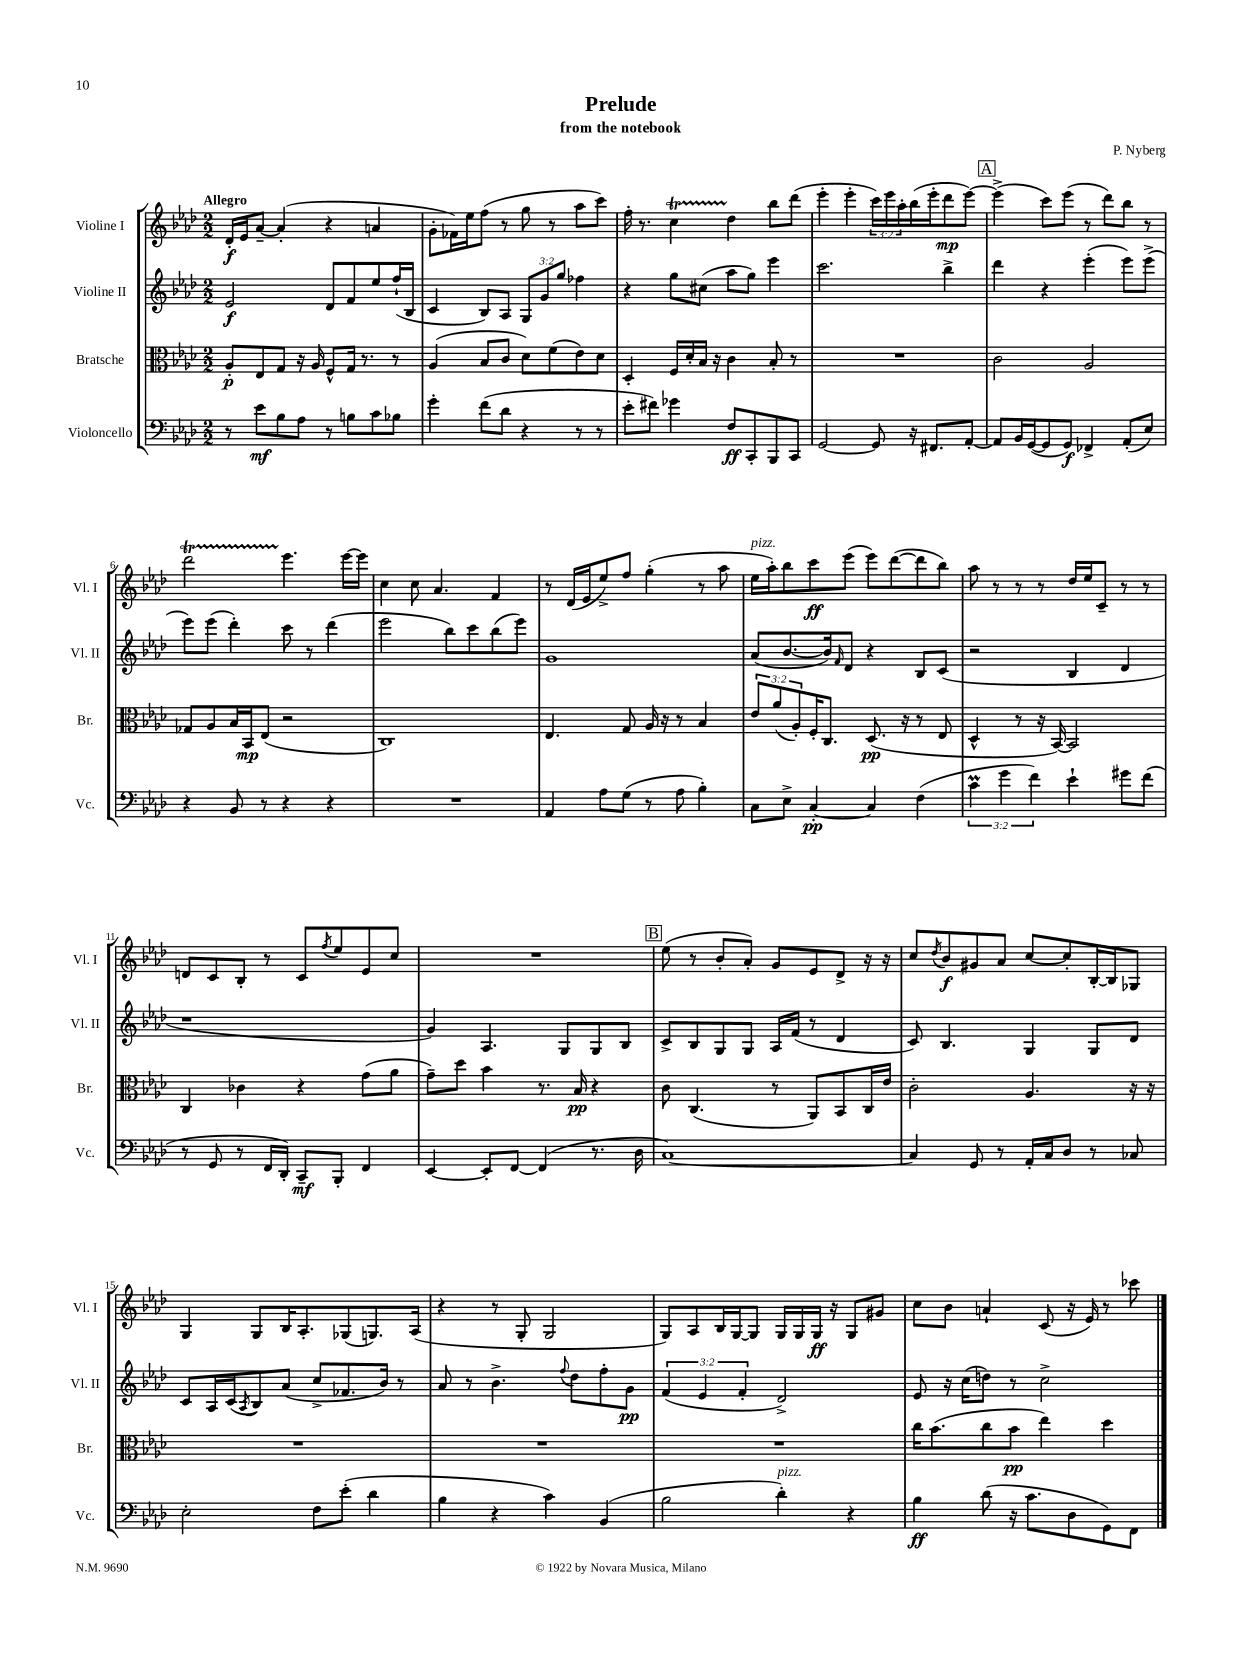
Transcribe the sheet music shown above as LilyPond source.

\header { title = "Prelude" composer = "P. Nyberg" subtitle = "from the notebook" }
<<
\new StaffGroup <<
\new Staff = "s0" \with { instrumentName = "Violine I" shortInstrumentName = "Vl. I" } {
    \clef treble \key aes \major \numericTimeSignature \time 2/2 \override Staff.TupletNumber.text = #tuplet-number::calc-fraction-text \tempo "Allegro"
    des'16-.\f ees'16 aes'8~-- aes'4-.( r4 a'4 |
    g'8-. fes'16) ees''16 f''8( r8 g''8 r8 aes''8 c'''8) |
    f''16-. r8. c''4\startTrillSpan des''4\stopTrillSpan bes''8 des'''8( |
    ees'''4-. ees'''4-. \tuplet 3/2 { c'''16) ees'''16 aes''16-. } bes''16( ees'''16-. des'''8\mp ees'''8~) |
    \mark \markup { \box "A" } ees'''4->( c'''8) ees'''8( r8 des'''8) bes''8 r8 |
    des'''2\startTrillSpan ees'''4.\stopTrillSpan ees'''16~ ees'''16 |
    c''4 c''8 aes'4. f'4 |
    r8 des'16( ees'16 ees''8->) f''8 g''4-.( r8 aes''8 |
    ees''16^\markup { \italic "pizz." } aes''16-.) bes''8 c'''8\ff ees'''8( ees'''8) des'''8~( des'''8 bes''8) |
    aes''8 r8 r8 r8 des''16 ees''16 c'8-- r8 r8 |
    d'8 c'8 bes8-. r8 c'8 \acciaccatura { f''8 } ees''8 ees'8 c''8 |
    R1 |
    \mark \markup { \box "B" } ees''8( r8 bes'8-. aes'8-.) g'8 ees'8 des'8-> r16 r16 |
    c''8 \acciaccatura { des''8 } bes'8\f gis'8 aes'8 c''8~ c''8-. bes16~-. bes16 ges8 |
    g4 g8 bes16 aes8.-. ges8( g8.) aes16( |
    r4 r8 g8-. g2 |
    g8) aes8 bes16 g16~ g8 g16 g16 g16\ff r16 g8 gis'8 |
    c''8 bes'8 a'4-! c'8( r16 ees'16) r8 ces'''8 \bar "|." |
}
\new Staff = "s1" \with { instrumentName = "Violine II" shortInstrumentName = "Vl. II" } {
    \clef treble \key aes \major \numericTimeSignature \time 2/2 \override Staff.TupletNumber.text = #tuplet-number::calc-fraction-text
    ees'2\f des'8 f'8 ees''8 f''16-!( bes16 |
    c'4 bes8) aes8 \tuplet 3/2 { g8 g'8 g''8 } fes''4 |
    r4 g''8 cis''8( aes''8 g''8) ees'''4 |
    c'''2. bes''4-> |
    \mark \markup { \box "A" } des'''4 r4 ees'''4-.( ees'''8) ees'''8->( |
    ees'''8) ees'''8( des'''4-.) c'''8 r8 des'''4( |
    ees'''2 bes''8) c'''8 bes''8( ees'''8) |
    g'1 |
    aes'8( bes'8.~ bes'16) \grace { f'16 } des'8 r4 bes8 c'8( |
    r2 bes4 des'4 |
    r1 |
    g'4) aes4. g8 g8 bes8 |
    \mark \markup { \box "B" } c'8-> bes8 g8 g8 aes16 f'16( r8 des'4 |
    c'8) bes4. g4 g8 des'8 |
    c'8 aes16 c'16( \acciaccatura { aes8 } bes8) aes'8( c''8-> fes'8. bes'16) r8 |
    aes'8 r8 bes'4.-> \appoggiatura { f''8 } des''8 f''8-. g'8\pp |
    \tuplet 3/2 { f'4( ees'4 f'4-. } des'2->) |
    ees'8 r16 c''16( d''8) r8 c''2-> \bar "|." |
}
\new Staff = "s2" \with { instrumentName = "Bratsche" shortInstrumentName = "Br." } {
    \clef alto \key aes \major \numericTimeSignature \time 2/2 \override Staff.TupletNumber.text = #tuplet-number::calc-fraction-text
    aes8-.\p ees8 g8 r16 aes16 f8-^ g16 r8. r8 |
    aes4( bes8 c'8 des'8) f'8( ees'8) des'8 |
    des4-. f16 des'16-. bes16 r16 c'4 bes8-. r8 |
    R1 |
    \mark \markup { \box "A" } c'2 aes2 |
    ges8 aes8 bes16 bes,16\mp ees8( r2 |
    c1) |
    ees4. g8 aes16 r16 r8 bes4 |
    \tuplet 3/2 { ees'8 aes'8( aes8-.) } f16-. c8. des8.\pp( r16 r8 ees8 |
    des4-^ r8 r16 bes,16~) bes,2 |
    c4 ces'4 r4 g'8( aes'8 |
    g'8--) des''8 bes'4 r8. bes16\pp r4 |
    \mark \markup { \box "B" } c'8 c4.( r8 aes,8) bes,8 c16 ees'16 |
    c'2-. aes4. r16 r16 |
    R1 |
    R1 |
    R1 |
    c''16 bes'8.( c''8 bes'8\pp ees''4) des''4 \bar "|." |
}
\new Staff = "s3" \with { instrumentName = "Violoncello" shortInstrumentName = "Vc." } {
    \clef bass \key aes \major \numericTimeSignature \time 2/2 \override Staff.TupletNumber.text = #tuplet-number::calc-fraction-text
    r8 ees'8\mf bes8 aes8 r8 b8 c'8 bes8 |
    g'4-. f'8( des'8 r4 r8 r8 |
    ees'8-. fis'8) ges'4 f8\ff c,8-. bes,,8 c,8 |
    g,2~ g,8 r16 fis,8. aes,8~-. |
    \mark \markup { \box "A" } aes,8 bes,16 g,16~( g,8 g,8\f) fes,4-> aes,8-.( ees8) |
    r4 bes,8 r8 r4 r4 |
    R1 |
    aes,4 aes8 g8( r8 aes8 bes4-.) |
    c8 ees8-> c4~-.\pp c4 f4( |
    \tuplet 3/2 { c'4\prall g'4 f'4) } ees'4-! gis'8 f'8( |
    r8 g,8 r8 f,16 des,16-.) c,8--\mf bes,,8-. f,4 |
    ees,4~ ees,8-. f,8~ f,4( r8. des16 |
    \mark \markup { \box "B" } c1~) |
    c4 g,8 r8 aes,16-. c16 des8 r8 ces8 |
    ees2-. f8 ees'8-.( des'4 |
    bes4 r4 c'4) bes,4( |
    bes2 des'4-.^\markup { \italic "pizz." }) r4 |
    bes4\ff des'8( r16 c'8. des8 g,8) f,8 \bar "|." |
}
>>
>>
